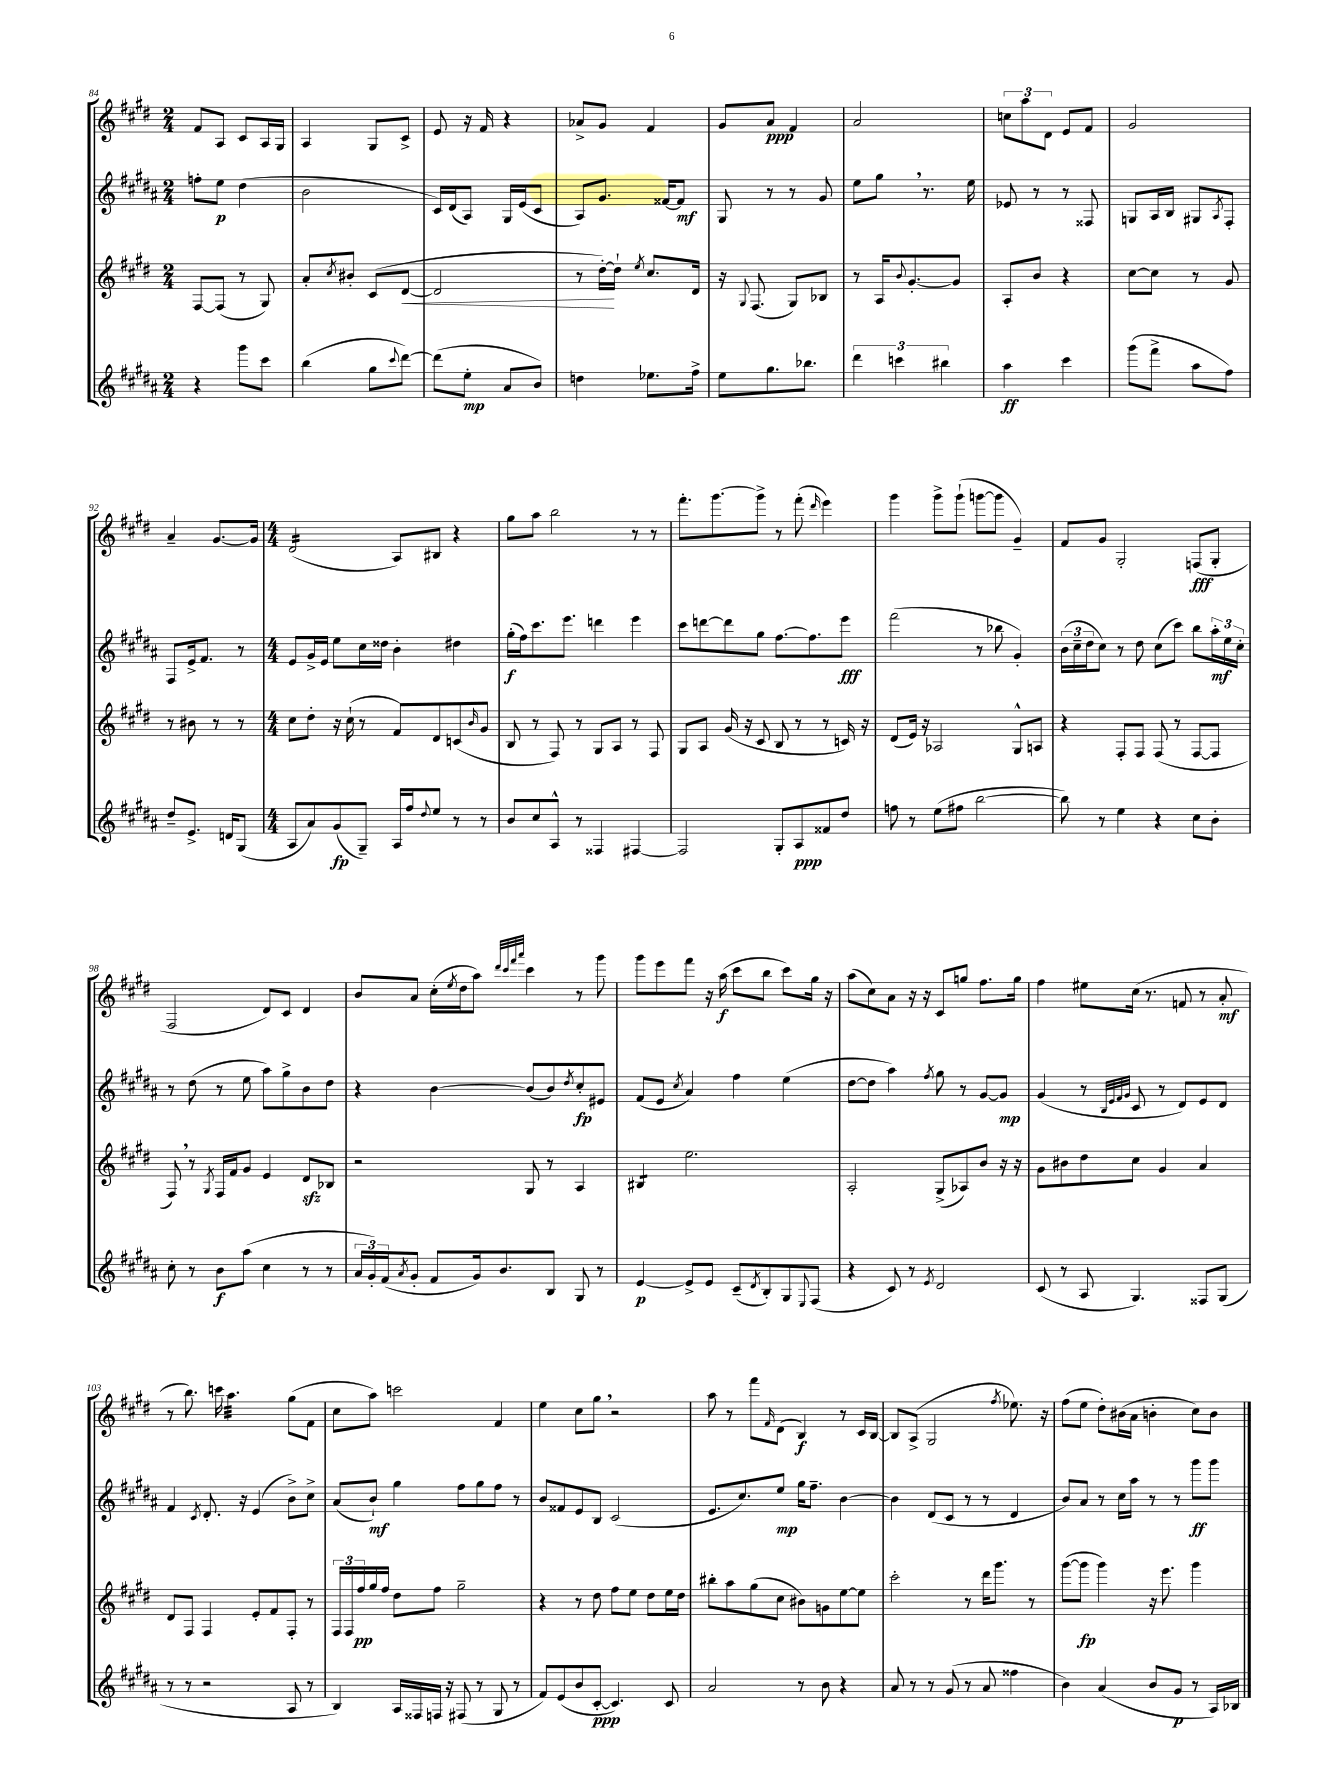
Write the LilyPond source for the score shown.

<<
\new StaffGroup <<
\new Staff = "s0" {
    \clef treble \key e \major \numericTimeSignature \time 2/4
    fis'8 a8 cis'8 a16 gis16 |
    a4 gis8 cis'8-> |
    e'8 r16 fis'16 r4 |
    aes'8-> gis'8 fis'4 |
    gis'8 a'8\ppp fis'4 |
    a'2 |
    \tuplet 3/2 { c''8 a''8 dis'8 } e'8 fis'8 |
    gis'2 |
    a'4-- gis'8.~ gis'16 |
    \numericTimeSignature \time 4/4 dis'2:16( a8) bis8 r4 |
    gis''8 a''8 b''2 r8 r8 |
    fis'''8.-. gis'''8.~ gis'''8-> r8 fis'''8-.( \grace { dis'''16 } e'''4) |
    gis'''4 gis'''8-> gis'''8-!( g'''8~ g'''8 gis'4--) |
    fis'8 gis'8 gis2-. f8\fff( gis8-. |
    fis2 dis'8) cis'8 dis'4 |
    b'8 a'8 cis''16-.( \acciaccatura { e''8 } dis''16 a''8) \grace { dis'''32 cis'''32 fis'''32 a'''32 } cis'''4 r8 gis'''8 |
    gis'''8 e'''8 fis'''8 r16 a''16\f( cis'''8 b''8 cis'''8) gis''16 r16 |
    a''8( cis''8) a'8 r16 r16 cis'8 g''8 fis''8. g''16 |
    fis''4 eis''8 cis''16( r8. f'8 r8 a'8-.\mf |
    r8 b''8.) c'''16 a''4.:32 gis''8( fis'8 |
    cis''8 a''8) c'''2 fis'4 |
    e''4 cis''8 gis''8 \breathe r2 |
    a''8 r8 fis'''8 \grace { fis'16 } dis'8( b4\f) r8 cis'16 b16~ |
    b8 a8->( gis2 \acciaccatura { fis''8 } ees''8.) r16 |
    fis''8( e''8 dis''8-.) bis'16( a'16 b'4-. cis''8) b'8 \bar "|." |
}
\new Staff = "s1" {
    \clef treble \key b \major \numericTimeSignature \time 2/4
    f''8-. e''8\p dis''4( |
    b'2 |
    cis'16) dis'16( ais8) gis16 e'16( cis'8 |
    ais8) gis'8. fisis'16~ fisis'8\mf |
    gis8 r8 r8 gis'8 |
    e''8 gis''8 \breathe r8. e''16 |
    ees'8 r8 r8 fisis8 |
    g8 ais16 b16 gis8 \acciaccatura { ais8 } fis8-. |
    fis8 e'16-> fis'8. r8 |
    \numericTimeSignature \time 4/4 e'8 gis'16-> e'16 e''8 cis''16 disis''16 b'4-. dis''4 |
    gis''16-.\f( fis''16) cis'''8. e'''8. d'''4 e'''4 |
    cis'''8 d'''8~ d'''8 gis''8 fis''8.~ fis''8. e'''8\fff |
    fis'''2( r8 bes''8 gis'4-.) |
    \tuplet 3/2 { b'16( cis''16-- dis''16 } cis''8) r8 dis''8 cis''8( cis'''8) b''8 \tuplet 3/2 { ais''16-.\mf e''16 cis''16-. } |
    r8 dis''8( r8 e''8 ais''8) gis''8-> b'8 dis''8 |
    r4 b'4~ b'8( b'8) \acciaccatura { dis''8 } cis''8-.\fp eis'8 |
    fis'8( e'8 \acciaccatura { cis''8 } ais'4) fis''4 e''4( |
    dis''8~ dis''8 ais''4) \acciaccatura { fis''8 } gis''8 r8 gis'8~ gis'8\mp |
    gis'4( r8 \grace { b32 e'32 fis'32 gis'32 } cis'8 r8 dis'8) e'8 dis'8 |
    fis'4 \acciaccatura { cis'8 } dis'8.-. r16 e'4( b'8->) cis''8-> |
    ais'8( b'8-!\mf) gis''4 fis''8 gis''8 fis''8 r8 |
    b'8 fisis'8 e'8 b8 cis'2( |
    e'8. cis''8.) e''8\mp gis''16 fis''8.-- b'4~ |
    b'4 dis'8( cis'8 r8 r8 dis'4 |
    b'8) ais'8 r8 cis''16 ais''16 r8 r8 gis'''8\ff gis'''8 \bar "|." |
}
\new Staff = "s2" {
    \clef treble \key e \major \numericTimeSignature \time 2/4
    fis8~ fis8( r8 gis8) |
    a'8-. \acciaccatura { cis''8 } bis'8-. cis'8( dis'8~\< |
    dis'2 |
    r8 dis''16~-.\!) dis''16-! \acciaccatura { e''8 } cis''8. dis'16 |
    r16 \appoggiatura { gis8 } fis8.( gis8) bes8 |
    r8 a16 \appoggiatura { b'8 } gis'8.~-. gis'8 |
    a8-. b'8 r4 |
    cis''8~ cis''8 r8 gis'8 |
    r8 bis'8 r8 r8 |
    \numericTimeSignature \time 4/4 cis''8 dis''8-. r16 cis''16-!( r8 fis'8) dis'8 c'8( \grace { b'16 } gis'8 |
    b8 r8 fis8) r8 gis8 a8 r8 fis8 |
    gis8 a8 gis'16( r16 cis'8 b8 r8 r8 c'16) r16 |
    dis'8( e'16) r16 aes2 gis8-^ a8 |
    r4 fis8-. fis8 fis8( r8 fis8~ fis8 |
    fis8) \breathe r8 \acciaccatura { gis8 } fis16 fis'16 gis'8 e'4 dis'8\sfz bes8 |
    r2 gis8 r8 a4 |
    bis4:8 e''2. |
    a2-. gis8->( aes8) b'8 r16 r16 |
    gis'8 bis'8 dis''8 cis''8 gis'4 a'4 |
    dis'8 fis8 fis4 e'8-. fis'8 fis8-. r8 |
    \tuplet 3/2 { fis16 fis16 fis''16\pp } gis''16 fis''16 dis''8 fis''8 gis''2-- |
    r4 r8 dis''8 fis''8 e''8 dis''8 e''16 dis''16 |
    bis''8-. a''8 gis''8( cis''8 bis'8) g'8 e''8~ e''8 |
    cis'''2-. r8 dis'''16 gis'''8. r8 |
    gis'''8~( gis'''8\fp gis'''4) r16 e'''8. gis'''4 \bar "|." |
}
\new Staff = "s3" {
    \clef treble \key b \major \numericTimeSignature \time 2/4
    r4 gis'''8 cis'''8 |
    b''4( gis''8 \appoggiatura { cis'''8 } dis'''8~) |
    dis'''8( e''8-.\mp ais'8 b'8) |
    d''4 ees''8. fis''16-> |
    e''8 gis''8. bes''8. |
    \tuplet 3/2 { dis'''4 c'''4 bis''4 } |
    ais''4\ff cis'''4 |
    gis'''8( fis'''8-> ais''8 fis''8) |
    dis''8-- e'8.-> d'16 gis8( |
    \numericTimeSignature \time 4/4 ais8 ais'8) gis'8\fp( gis8--) ais16 fis''16 \appoggiatura { dis''8 } e''8 r8 r8 |
    b'8 cis''8 ais8-^ r8 fisis4 fis4~ |
    fis2 gis8-. ais8\ppp fisis'8 dis''8 |
    f''8 r8 e''8( fis''8 b''2~ |
    b''8) r8 e''4 r4 cis''8 b'8-. |
    cis''8-. r8 b'8\f ais''8( cis''4 r8 r8 |
    \tuplet 3/2 { ais'16 gis'16-.) fis'16( } \acciaccatura { ais'8 } gis'8-. fis'8 gis'16) b'8. b8 gis8 r8 |
    e'4~\p e'8-> e'8 cis'8--( \acciaccatura { dis'8 } b8-.) gis8 \appoggiatura { e8 } fis8( |
    r4 cis'8) r8 \acciaccatura { e'8 } dis'2 |
    cis'8( r8 ais8 gis4.) fisis8 gis8( |
    r8 r8 r2 ais8 r8 |
    b4) ais16 fisis16 f16 r16 fis8( r8 gis8 r8 |
    fis'8) e'8( b'8 cis'8~-.\ppp cis'4.) cis'8 |
    ais'2 r8 b'8 r4 |
    ais'8 r8 r8 gis'8( r8 ais'8 fisis''4 |
    b'4) ais'4( b'8 gis'8\p r8 ais16) bes16 \bar "|." |
}
>>
>>
\layout { \context { \Score currentBarNumber = #84 } }
